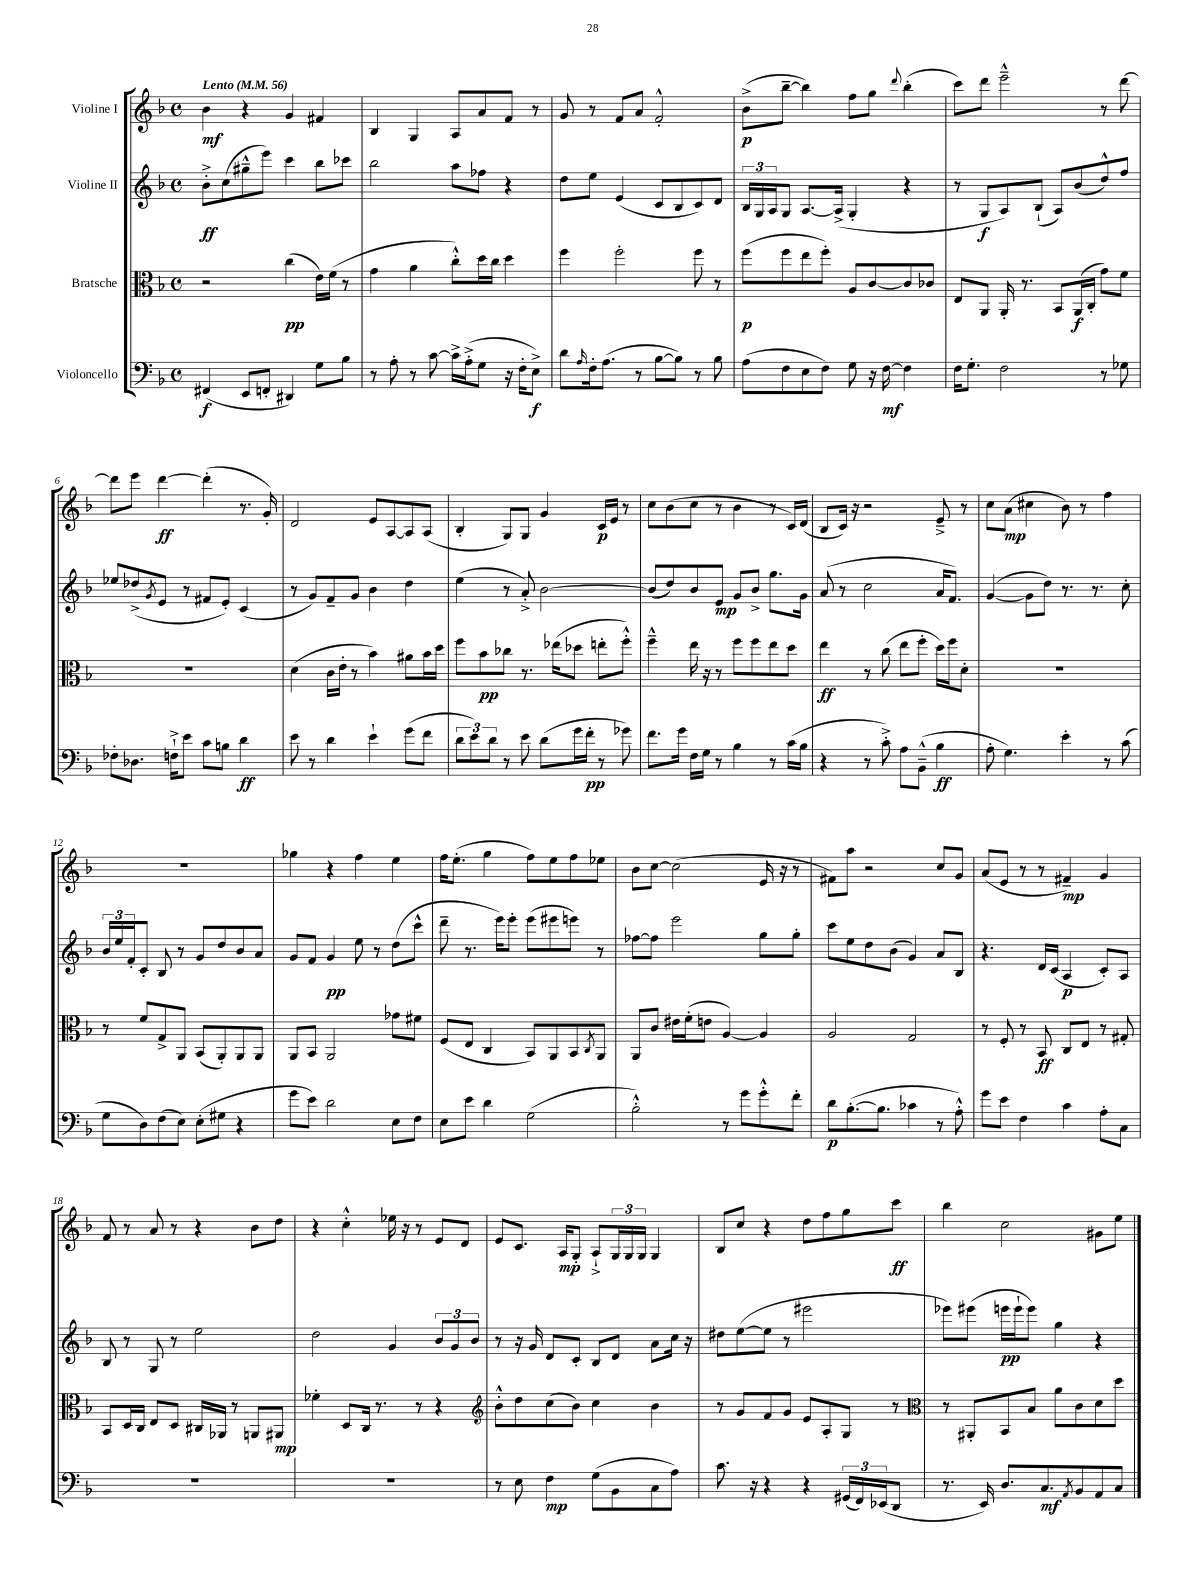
<<
\new StaffGroup <<
\new Staff = "s0" \with { instrumentName = "Violine I" } {
    \clef treble \key f \major \defaultTimeSignature \time 4/4 \tempo "Lento" 4 = 56
    bes'4\mf r4 g'4 fis'4 |
    bes4 g4 a8 a'8 f'8 r8 |
    g'8 r8 f'8 a'8 f'2-.-^ |
    bes'8->\p( bes''8~-- bes''4) f''8 g''8 \appoggiatura { d'''8 } bes''4-.( |
    c'''8) d'''8 e'''2---^ r8 d'''8~ |
    d'''8 e'''8 d'''4~\ff d'''4-.( r8. g'16-.) |
    d'2 e'8 a8~ a8 a8( |
    bes4-. g8) g8 g'4 c'16\p e'16 r8 |
    c''8 bes'8( c''8 r8 bes'4 r8 c'16) d'16( |
    bes8 c'16) r16 r2 e'8---> r8 |
    c''8 a'8\mp( cis''4 bes'8) r8 f''4 |
    R1 |
    ges''4 r4 f''4 e''4 |
    f''16 e''8.-.( g''4 f''8) e''8 f''8 ees''8 |
    bes'8 c''8~ c''2( e'16 r16 r8 |
    fis'8) a''8 r2 c''8 g'8 |
    a'8( e'8 r8 r8 fis'4--\mp) g'4 |
    f'8 r8 a'8 r8 r4 bes'8 d''8 |
    r4 c''4-.-^ ees''16 r16 r8 e'8 d'8 |
    e'8 c'8. a16\mp g8-. a8-!-> \tuplet 3/2 { g16 g16 g16 } g4 |
    bes8 c''8 r4 d''8 f''8 g''8 c'''8\ff |
    bes''4 c''2 gis'8 e''8 \bar "|." |
}
\new Staff = "s1" \with { instrumentName = "Violine II" } {
    \clef treble \key f \major \defaultTimeSignature \time 4/4
    bes'8-.->\ff c''8( gis''8---^ e'''8) c'''4 bes''8 ces'''8 |
    bes''2 a''8 fes''8 r4 |
    d''8 e''8 e'4( c'8 bes8 c'8) d'8 |
    \tuplet 3/2 { bes16 g16 a16 } g8 a8.~ a16->( g4-. r4 |
    r8 g8\f a8) bes8-!( a8) bes'8( d''8-^) f''8 |
    ees''8 des''8->( \acciaccatura { g'8 } e'8 r8 fis'8 e'8-.) c'4( |
    r8 g'8) f'8-- g'8 bes'4 d''4 |
    e''4( r8 a'8-.->) bes'2~ |
    bes'8( d''8) bes'8 e'8\mp g'8 bes'8-> g''8. g'16 |
    a'8( r8 c''2 a'16 f'8.) |
    g'4~( g'8 d''8) r8. r8. c''8-. |
    \tuplet 3/2 { bes'16 e''16 f'16-. } c'8-. bes8 r8 g'8 d''8 bes'8 a'8 |
    g'8 f'8 g'4\pp e''8 r8 d''8( c'''8-^ |
    d'''8-- r8. e'''16) e'''8-. e'''8( eis'''8 e'''8) r8 |
    fes''8~ fes''8 e'''2 g''8 g''8-. |
    c'''8 e''8 d''8 bes'8( g'4) a'8 bes8 |
    r4. d'16 c'16( a4\p c'8-.) a8 |
    bes8 r8 g8 r8 e''2 |
    d''2 g'4 \tuplet 3/2 { bes'8 g'8 bes'8 } |
    r8 r16 g'16 d'8 c'8-. bes8 d'8 a'8 c''16 r16 |
    dis''8 e''8~( e''8 r8 eis'''2 |
    ees'''8) eis'''8( e'''16\pp e'''16-! e'''8) g''4 r4 \bar "|." |
}
\new Staff = "s2" \with { instrumentName = "Bratsche" } {
    \clef alto \key f \major \defaultTimeSignature \time 4/4
    r2 c''4\pp( e'16) f'16( r8 |
    g'4 a'4 c''8-.-^) d''16 c''16 d''4 |
    f''4 f''2-. f''8 r8 |
    f''8\p( f''8 e''8 f''8-.) a8 c'8~ c'8 ces'8 |
    e8 a,8 a,16-. r8. bes,8 a,16\f( c16-. g'8) f'8 |
    r1 |
    d'4( c'16 e'16-. r8 bes'4) ais'8 bes'16 d''16 |
    f''8 bes'8\pp ces''8 r8. ees''16( des''8 e''8-. f''8-.-^) |
    f''4---^ e''16 r16 r8 f''8 f''8 e''8 d''8 |
    e''4\ff r8 c''8( e''8 f''8-. d''16) f''16 d'8-. |
    R1 |
    r8 f'8 g8-> a,8 bes,8( a,8-.) a,8 a,8 |
    a,8 bes,8 a,2 ges'8 fis'8 |
    f8( e8 c4 bes,8) a,8 bes,8 \acciaccatura { c8 } a,8 |
    a,8 c'8 eis'16 f'16-.( e'8 a4~) a4 |
    a2 g2 |
    r8 f8-. r8 bes,8\ff c8 e8 r8 gis8-. |
    bes,8 d16 c16 e8 d8 cis16 aes,16 r8 a,8 ais,8\mp |
    fes'4-. d8 c16 r8. r8 r4 |
    \clef treble bes'8-.-^ d''8 c''8( bes'8) c''4 bes'4 |
    r8 g'8 f'8 g'8 e'8 a8-. g8 r8 |
    \clef alto r8 ais,8-. bes,8 bes8 a'8 c'8 d'8 d''8 \bar "|." |
}
\new Staff = "s3" \with { instrumentName = "Violoncello" } {
    \clef bass \key f \major \defaultTimeSignature \time 4/4
    fis,4\f( e,8 f,8-. dis,4) g8 bes8 |
    r8 a8-. r8 c'8~ c'16-> a16-.->( g8 r16 f16-. e8->\f) |
    d'8 \grace { a16 } f16-. a8.( r8 bes8~ bes8) r8 bes8 |
    a8( f8 e8 f8) g8 r16 f16~\mf f4 |
    f16 g8.-. f2 r8 ges8 |
    fes8-. des8. f16-!-> e'8 c'8 b8 d'4\ff |
    e'8 r8 d'4 e'4-! g'8( f'8 |
    \tuplet 3/2 { d'8 e'8) d'8 } r8 e'8 d'8( g'16 f'16-.\pp r8 ges'8) |
    f'8. g'16 f16 g16 r8 bes4 r8 c'16( bes16 |
    r4 r8 c'8-.->) a8 bes,8---^( bes4\ff |
    a8-. g4.) e'4-. r8 c'8( |
    g8 d8) f8( e8) e8-.( gis8 r4 |
    g'8 e'8) d'2 e8 f8 |
    e8 e'8 d'4 g2( |
    bes2-.-^) r8 g'8 g'8-.-^ f'8-. |
    d'8\p bes8.~-.( bes8. ces'4 r8 a8-.-^) |
    g'8 e'8 f4 c'4 a8-. c8 |
    R1 |
    R1 |
    r8 e8 f4\mp g8( bes,8 c8 a8) |
    c'8. r16 r4 r4 \tuplet 3/2 { gis,16( f,16) ees,16( } d,8 |
    r8. e,16) d8. c8.\mf \acciaccatura { a,8 } bes,8 a,8 c8 \bar "|." |
}
>>
>>
